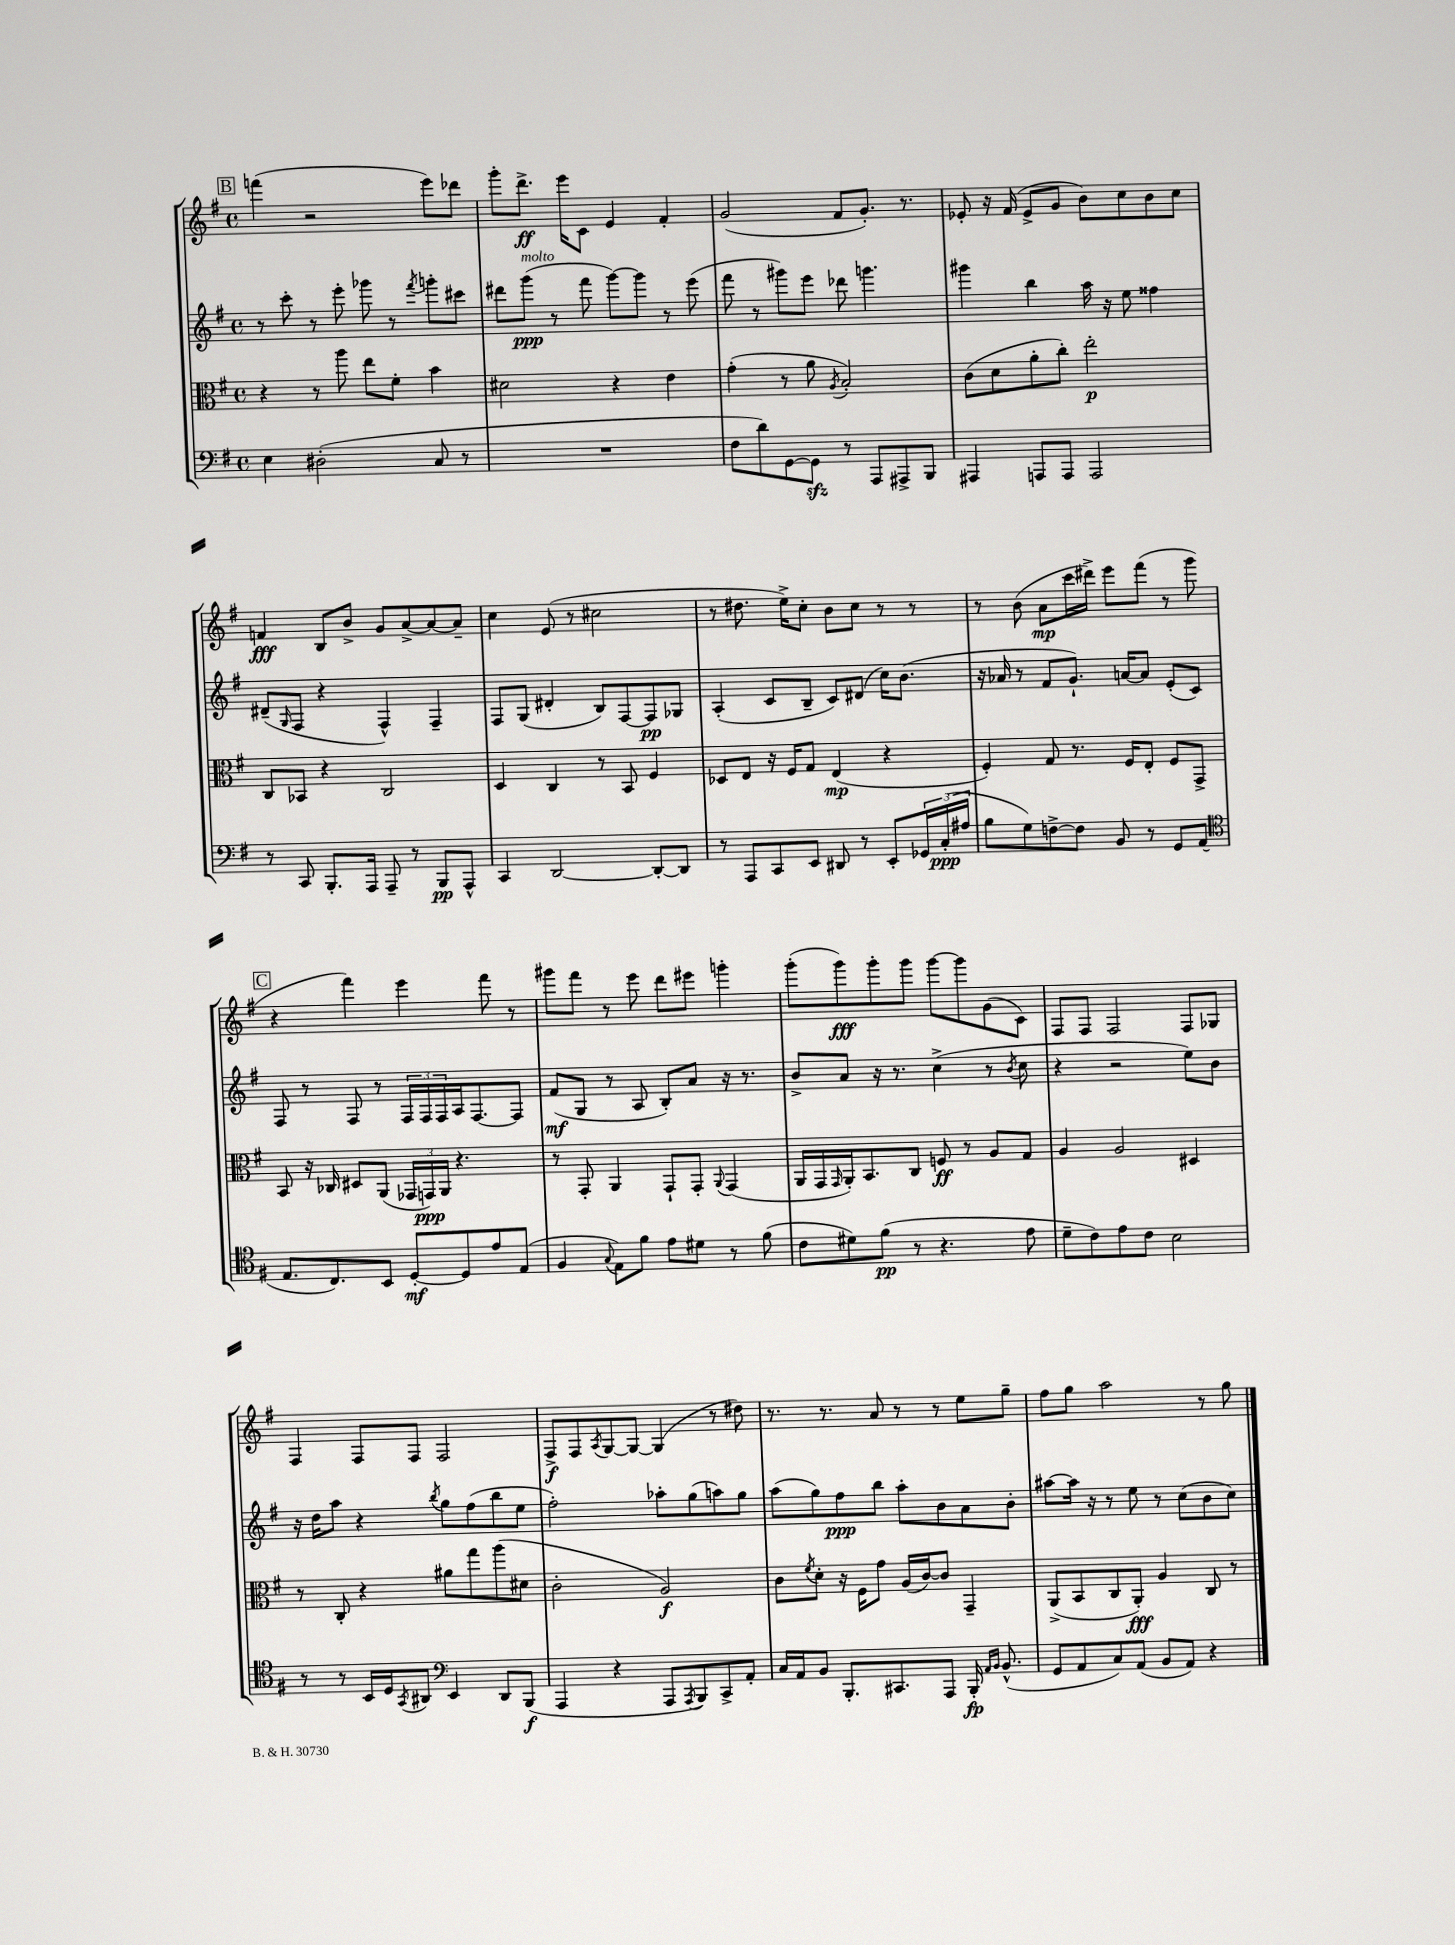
<<
\new StaffGroup <<
\new Staff = "s0" {
    \clef treble \key g \major \defaultTimeSignature \time 4/4
    \mark \markup { \box "B" } f'''4( r2 e'''8) des'''8 |
    g'''8-. d'''8.->\ff e'''16 c'8 e'4 fis'4-. |
    g'2( fis'8 g'8.-.) r8. |
    ees'8-. r16 fis'16( ees'8-> g'8 b'8) c''8 b'8 c''8 |
    f'4\fff b8 b'8-> g'8 a'8~-> a'8~ a'8-- |
    c''4 e'8( r8 cis''2 |
    r8 dis''8. e''16->) c''8-. b'8 c''8 r8 r8 |
    r8 b'8( a'8\mp c'''16 dis'''16->) e'''8 fis'''8( r8 g'''8 |
    \mark \markup { \box "C" } r4 fis'''4) e'''4 fis'''8 r8 |
    gis'''8 fis'''8 r8 e'''8 d'''8 eis'''8 g'''4-. |
    g'''8-.( g'''8\fff) g'''8-. g'''8 g'''8~ g'''8 g'8( c'8) |
    fis8 fis8 fis2 fis8 ges8 |
    fis4 fis8 fis8 fis2 |
    fis8->\f fis8 \acciaccatura { a8 } g8~ g8~ g4( r8 dis''8) |
    r8. r8. a'8 r8 r8 e''8 g''8-- |
    fis''8 g''8 a''2 r8 g''8 \bar "|." |
}
\new Staff = "s1" {
    \clef treble \key g \major \defaultTimeSignature \time 4/4
    \mark \markup { \box "B" } r8 c'''8-. r8 e'''8-. ges'''8 r8 \acciaccatura { fis'''8 } g'''8-. cis'''8 |
    dis'''8 g'''8\ppp^\markup { \italic "molto" }( r8 fis'''8 g'''8~) g'''8 r8 e'''8( |
    fis'''8 r8 gis'''8) e'''8 des'''8 g'''4. |
    gis'''4 b''4 a''16 r16 e''8 fisis''4 |
    dis'8--( \grace { g16 } fis8 r4 fis4-^) fis4-- |
    fis8 g8( dis'4-. b8) fis8~ fis8\pp ges8 |
    a4-.( c'8 b8-- c'8) dis'8( c''16) b'8.( |
    r16 aes'16 r8 fis'8 g'8.-!) a'16~ a'8 e'8-.( c'8) |
    \mark \markup { \box "C" } fis8 r8 fis8 r8 \tuplet 3/2 { fis16 fis16 fis16 } a16 fis8.~ fis8 |
    fis'8\mf( g8 r8 a8 b8-.) a'8 r16 r8. |
    b'8-> a'8 r16 r8. c''4->( r8 \acciaccatura { b'8 } c''8 |
    r4 r2 e''8) b'8 |
    r16 d''16 a''8 r4 \acciaccatura { b''8 } g''8 fis''8( b''8 e''8 |
    fis''2-.) aes''8-. g''8( a''8) g''8 |
    a''8( g''8) fis''8\ppp b''8 a''8-. b'8 a'8 b'8-. |
    ais''8~ ais''16 r16 r8 e''8 r8 c''8( b'8 c''8) \bar "|." |
}
\new Staff = "s2" {
    \clef alto \key g \major \defaultTimeSignature \time 4/4
    \mark \markup { \box "B" } r4 r8 a''8 e''8 fis'8-. b'4 |
    dis'2 r4 e'4 |
    g'4-.( r8 a'8 \acciaccatura { a8 } b2-.) |
    c'8( d'8 a'8-. c''8-.) e''2-.\p |
    c8 bes,8 r4 c2 |
    d4 c4 r8 b,8 fis4 |
    des8 e8 r16 fis16 g8 e4\mp( r4 |
    fis4-.) g8 r8. fis16 e8-. fis8 g,8-> |
    \mark \markup { \box "C" } b,8 r16 ces16 dis8 a,8( \tuplet 3/2 { ges,16 g,16\ppp) a,16 } r4. |
    r8 g,8-. a,4 g,8-! g,8-. \appoggiatura { a,8 } g,4( |
    a,16 g,16 \grace { g,16 } a,16-.) b,8. c8 f8\ff r8 a8 g8 |
    a4 a2 dis4 |
    r8 c8-. r4 ais'8 g''8 a''8( dis'8 |
    c'2-. a2\f) |
    c'8 \acciaccatura { fis'8 } d'8-. r16 fis16 g'8 a16( c'16~) c'8 g,4-- |
    a,8->( b,8 c8 a,8-.\fff) a4 c8 r8 \bar "|." |
}
\new Staff = "s3" {
    \clef bass \key g \major \defaultTimeSignature \time 4/4
    \mark \markup { \box "B" } e4 dis2-.( c8 r8 |
    R1 |
    fis8 d'8) g,8~ g,8\sfz r8 a,,8 ais,,8-> b,,8 |
    ais,,4 a,,8 a,,8 a,,2 |
    r8 c,8 b,,8.-. a,,16 a,,8-- r8 b,,8\pp a,,8-^ |
    c,4 d,2~ d,8~-. d,8 |
    r8 a,,8 c,8 e,8 dis,8 r8 e,8-. \tuplet 3/2 { ges,16 c16-.\ppp( ais16 } |
    b8 g8) f8~-> f8 b,8 r8 g,8 a,8( |
    \mark \markup { \box "C" } \clef tenor e8. c8.) b,8 d8~-.\mf d8 e'8 e8( |
    fis4 \appoggiatura { g8 } e8) fis'8 e'8 dis'8 r8 fis'8( |
    c'8 dis'8) fis'8\pp( r8 r4. e'8 |
    d'8-- c'8) e'8 c'8 b2 |
    r8 r8 b,16 d16 \acciaccatura { g,8 } ais,8 \clef bass e,4 d,8 b,,8\f( |
    a,,4 r4 a,,8 \acciaccatura { a,,8 } b,,8) c,8-> a,8-. |
    c16 a,16 b,8 b,,8.-. cis,8. a,,8 b,,16-.\fp \grace { a,16 b,16 } b,8.-^( |
    g,8 a,8 c8) a,8( b,8 a,8) r4 \bar "|." |
}
>>
>>
\layout { \context { \Score \remove "Bar_number_engraver" } }
